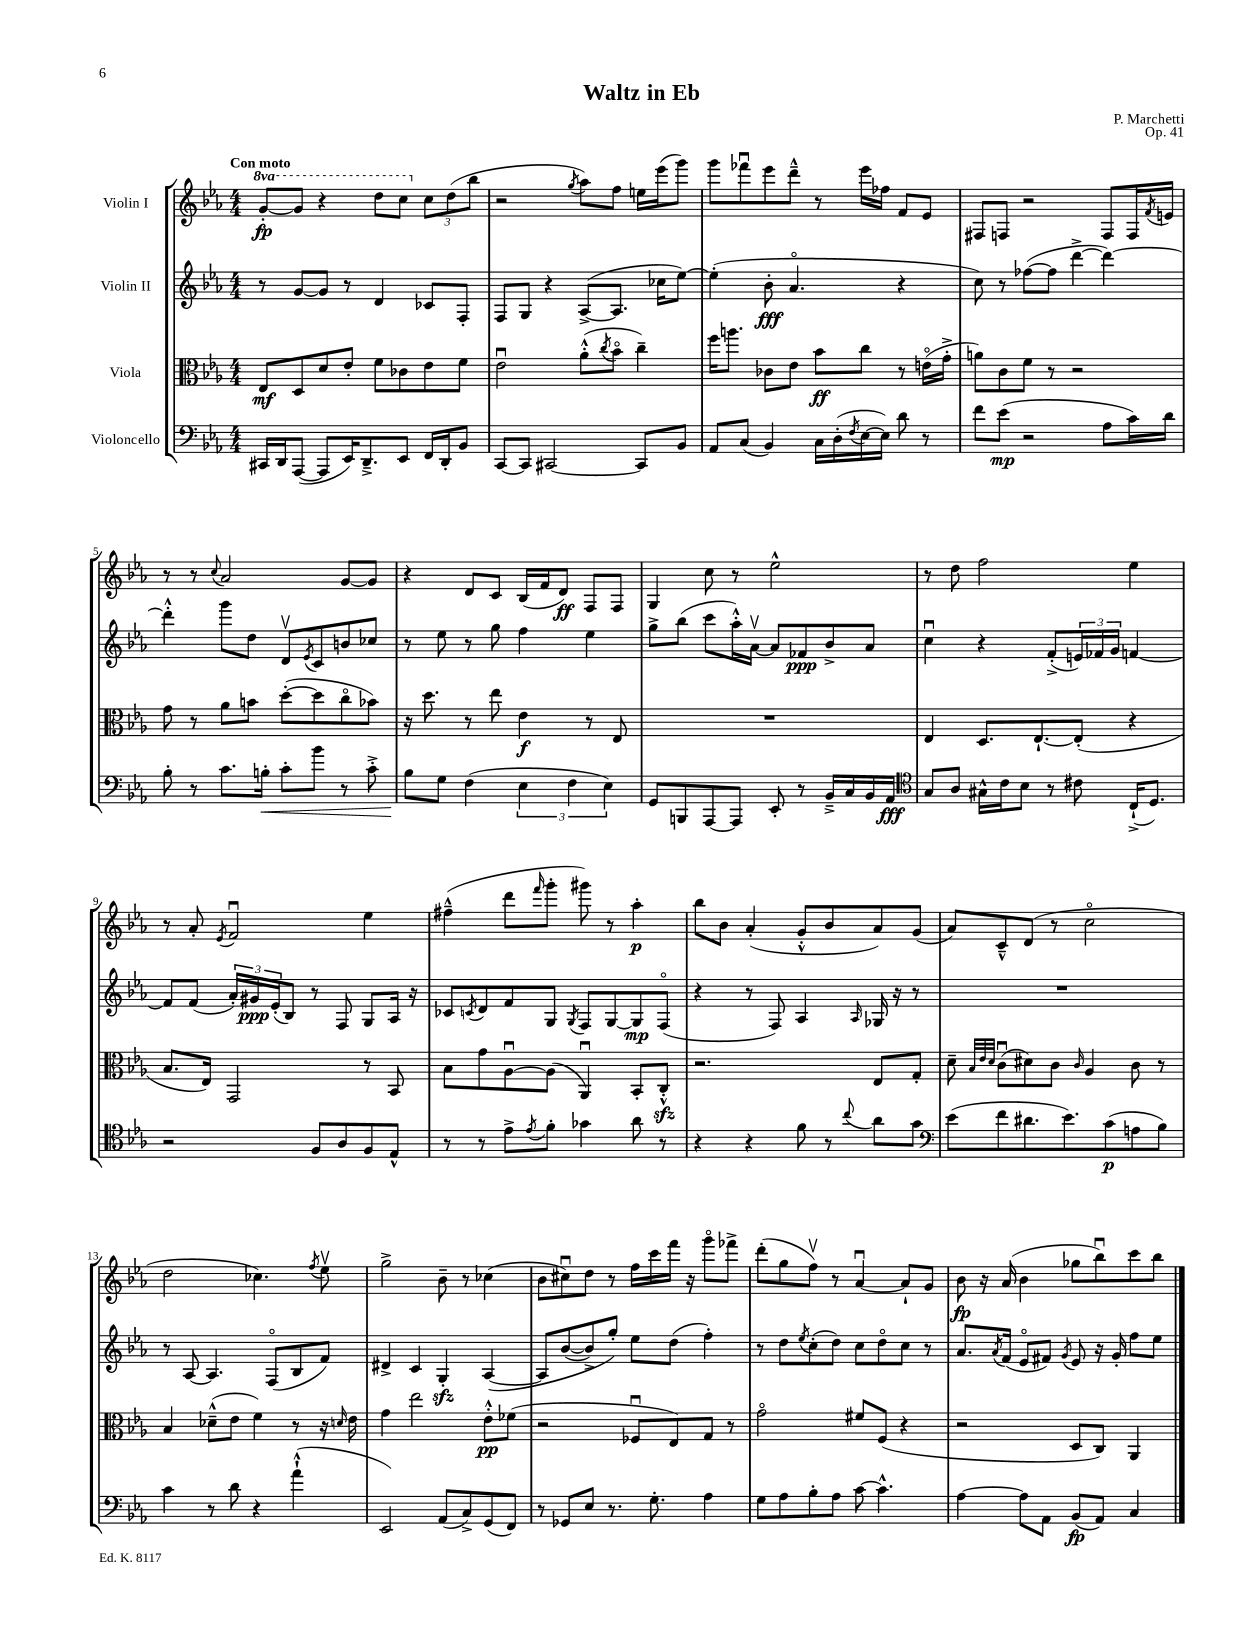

**kern	**kern	**kern	**kern
*staff4	*staff3	*staff2	*staff1
*clefF4	*clefC3	*clefG2	*clefG2
*k[b-e-a-]	*k[b-e-a-]	*k[b-e-a-]	*k[b-e-a-]
*M4/4	*M4/4	*M4/4	*M4/4
16CC#	8E-	8r	[8gg'
16DD	.	.	.
([8AAA-	8D	[8g	8gg]
8AAA-]	8d	8g]	4r
16EE-)	8e-'	8r	.
8.DD~^	.	.	.
.	8f	4d	8ddd
8EE-	8c-	.	8ccc
16FF	8e-	8c-	12cc
16DD'	.	.	.
.	.	.	(12dd
8BB-	8f	8F'	.
.	.	.	12bb-
=	=	=	=
[8CC	2e-u	8F	2r
8CC]	.	8G	.
[2CC#	.	4r	.
.	.	.	8qgg
.	(8a-'^^	([8A-^	8aa-)
.	8qcc	.	.
.	8b-o	8.A-]	8ff
8CC#]	4cc~)	.	16ee
.	.	16cc-	(16eee-
8BB-	.	[8ee-)	8ggg)
=	=	=	=
8AA-	16ff	(4ee-']	8ggg
.	8.aa	.	.
(8C	.	.	8fff-u
4BB-)	8c-	8b-'	8eee-
.	8e-	4.a-o	8ddd~^^
16C	8b-	.	8r
(16D'	.	.	.
8qF	.	.	.
[16E-	8cc	.	16eee-
16E-])	.	.	16ff-
8d	8r	4r	8f
8r	(16eo	.	8e-
.	16g'^	.	.
=	=	=	=
8f	8a)	8cc)	8F#
(8e-	8c	8r	8F
2r	8f	([8ff-	2r
.	8r	8ff-]	.
.	2r	[4ddd^	.
8A-	.	4ddd_)	8F
16c)	.	.	16F
.	.	.	8qf
16d	.	.	16e
=	=	=	=
8B-'	8g	4ddd'^^]	8r
8r	8r	.	8r
.	.	.	8qqcc
8.c	8a-	8ggg	2a-
.	8b	8dd	.
16B'	.	.	.
8c'	([8dd'	8dv	.
.	.	8qe-	.
8b-	8dd]	8c	.
8r	8cco	8b	[8g
8c'^	8b-)	8cc-	8g]
=	=	=	=
8B-	16r	8r	4r
.	8.dd	.	.
8G	.	8ee-	.
(4F	8r	8r	8d
.	8ee-	8gg	8c
6E-	4e-	4ff	(16B-
.	.	.	16f
.	.	.	8d)
6F	.	.	.
.	8r	4ee-	8F
6E-)	.	.	.
.	8E-	.	8F
=	=	=	=
8GG	1r	8gg^	4G
8BBB	.	(8bb-	.
[8AAA-	.	8ccc	8cc
8AAA-]	.	16aa-'^^)	8r
.	.	[16a-v	.
8EE-'	.	8a-]	2ee-^^
8r	.	8f-	.
16BB-~^	.	8b-^	.
16C	.	.	.
16BB-	.	8a-	.
16AA-	.	.	.
=	=	=	=
*clefC4	*	*	*
8G	4E-	4ccu	8r
8A-	.	.	8dd
16G#^^	8.D	4r	2ff
16c	.	.	.
8B-	.	.	.
.	[8.E-`	.	.
8r	.	(8f'^	.
8c#	(8E-']	24e)	.
.	.	24f-	.
.	.	24g	.
(16C`^	4r	[4f	4ee-
8.D)	.	.	.
=	=	=	=
2r	8.B-	8f]	8r
.	.	(8f	8a-'
.	16E-)	.	.
.	.	.	8qe-
.	2GG	24a-')	2fu
.	.	24g#	.
.	.	(24e-'	.
.	.	8B-)	.
8F	.	8r	.
8A-	.	8F	.
8F	8r	8G	4ee-
8E-^^	8BB-	16A-	.
.	.	16r	.
=	=	=	=
8r	8B-	8c-	(4ff#~^^
.	.	8qc	.
8r	8g	8d	.
8e-^	[8A-u	8f	8ddd
8qe-	.	.	16qqfff
8f'	(8A-]	8G	8ggg'
.	.	8qG	.
4g-	4AA-u)	8F	8ggg#)
.	.	[8G	8r
8a-	8BB-'	8G]	4aa-'
8r	8C'^^	(8Fo	.
=	=	=	=
4r	2.r	4r	8bb-
.	.	.	8b-
4r	.	8r	(4a-'
.	.	8F)	.
8f	.	4A-	8g'^^
8r	.	.	8b-
8qqcc	.	16qqA-	.
8a-	8E-	16G-	8a-)
.	.	16r	.
8g	8G'	8r	(8g
=	=	=	=
*clefF4	*	*	*
(8e-	8d~	1r	8a-)
.	32qqB-	.	.
.	32qqe-	.	.
.	32qqd	.	.
8f	(8cu	.	8c~^^
8.d#	8d#)	.	(8d
.	8c	.	8r
8.e-)	.	.	.
.	16qqc	.	.
.	4A-	.	2cco
(8c	.	.	.
8A	8c	.	.
8B-)	8r	.	.
=	=	=	=
4c	4B-	8r	2dd
.	.	[8A-	.
8r	(8d-~^^	4.A-]	.
8d	8e-	.	.
4r	4f)	.	4.cc-)
.	.	(8Fo	.
(4a-`^^	8r	8B-	.
.	.	.	8qff
.	16r	8f)	8ee-v
.	16qqd	.	.
.	16e-	.	.
=	=	=	=
2EE-)	4g	4d#^	2gg^
.	2ee-	4c	.
(8AA-	.	4G'	8b-~
8C^)	.	.	8r
(8GG	8e-'^^	&([4A-	(4cc-
8FF)	(8f-	.	.
=	=	=	=
8r	2r	8A-]	8b-
8GG-	.	([8b-	8cc#u)
8E-	.	8b-^])	8dd
8.r	.	8gg'&)	8r
.	8F-u	8ee-	16ff
8.G'	.	.	16ccc
.	8E-)	(8dd	16fff
.	.	.	16r
4A-	8G	4ff')	8gggo
.	8r	.	8fff-^
=	=	=	=
8G	2go	8r	(8ddd'
8A-	.	8dd	8gg
.	.	8qee-	.
8B-'	.	(8cc'	8ffv)
8A-	.	8dd)	8r
[8c	8f#	8cc	[4a-u
4.c^^]	(8F	8ddo	.
.	4r	8cc	8a-`]
.	.	8r	8g
=	=	=	=
[4A-	2r	8.a-	8b-
.	.	.	16r
.	.	8qa-	.
.	.	(16f	(16a-
8A-]	.	8e-o	4b-
8AA-	.	8f#)	.
.	.	8qg	.
(8BB-	8D	8e-	8gg-
8AA-)	8C)	16r	8bb-u)
.	.	16g'	.
4C	4AA-	8ff	8ccc
.	.	8ee-	8bb-
==	==	==	==
*-	*-	*-	*-
